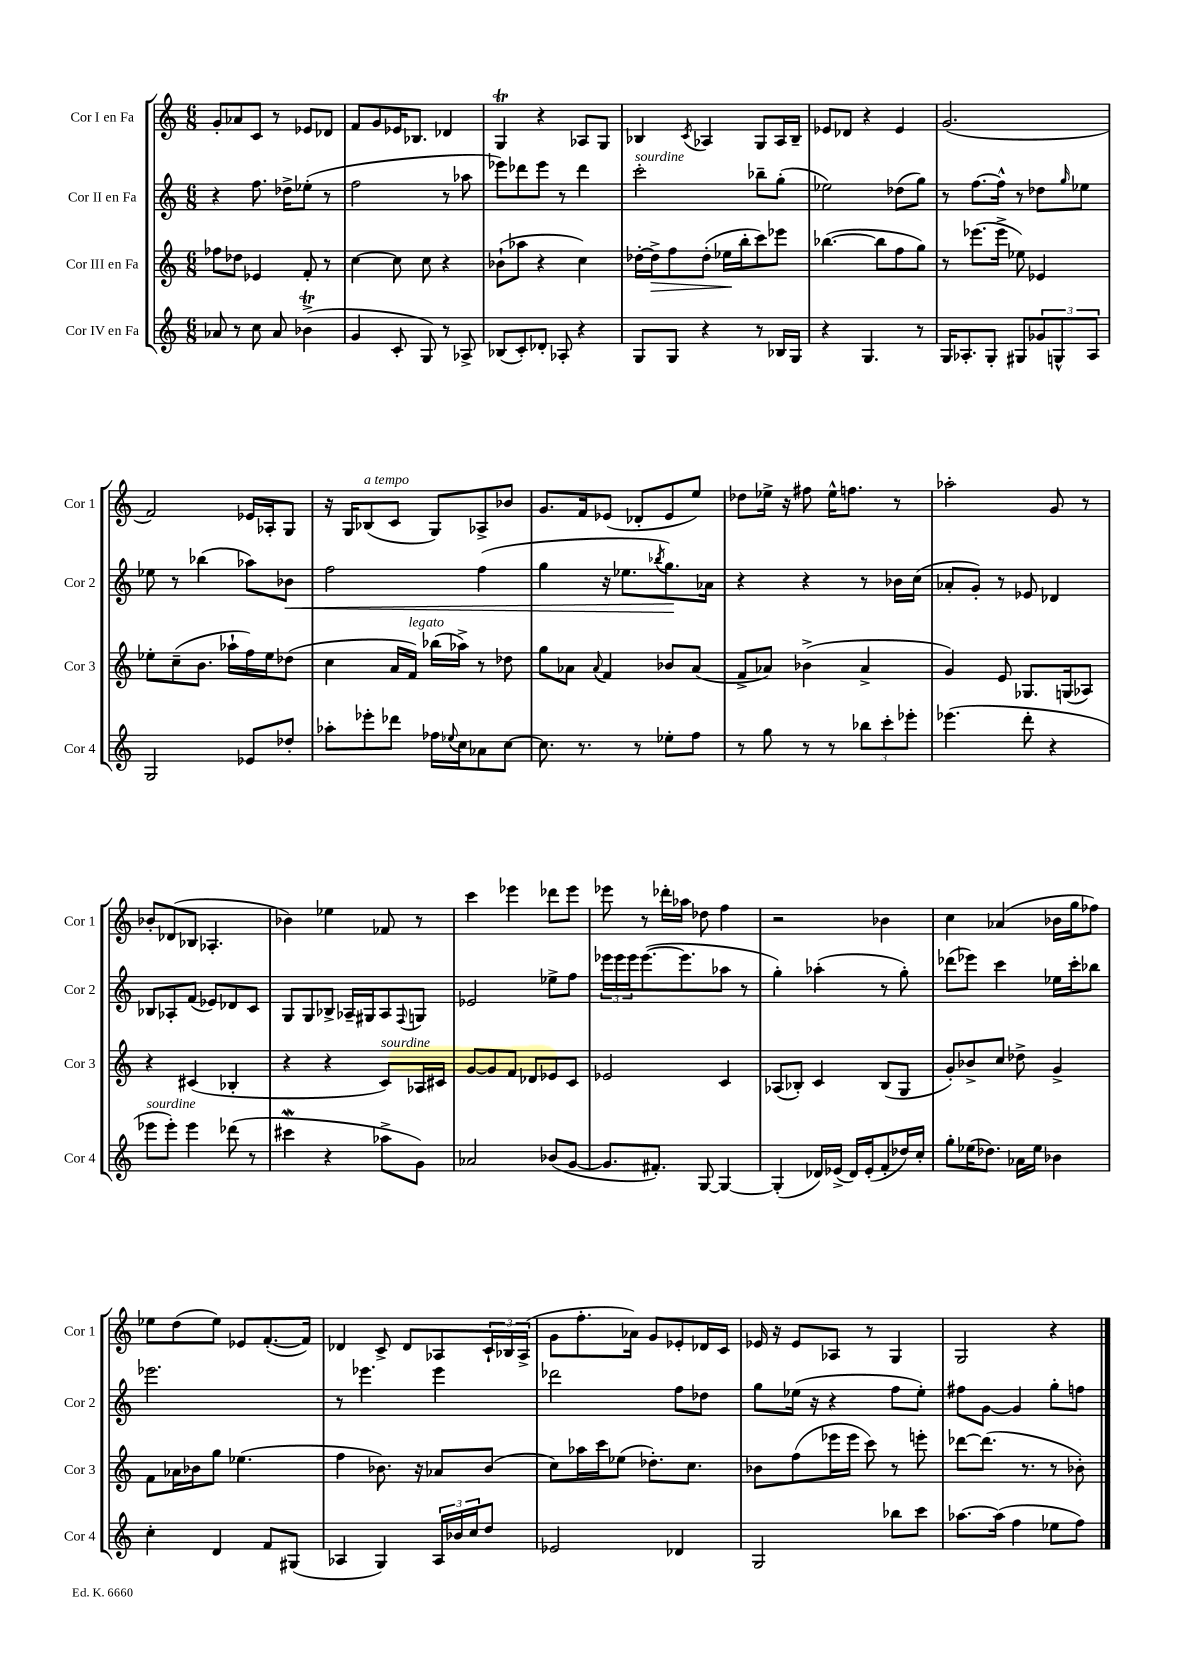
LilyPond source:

<<
\new StaffGroup <<
\new Staff = "s0" \with { instrumentName = "Cor I en Fa" shortInstrumentName = "Cor 1" } {
    \clef treble \key c \major \numericTimeSignature \time 6/8
    g'8-. aes'8 c'8 r8 ees'8 des'8 |
    f'8 g'8 ees'16 bes8. des'4 |
    g4\trill r4 aes8 g8 |
    bes4 \acciaccatura { c'8 } aes4 g8 aes16 bes16-- |
    ees'8 des'8 r4 ees'4 |
    g'2.( |
    f'2) ees'16 aes16-. g8 |
    r16 g16 bes8^\markup { \italic "a tempo" }( c'8 g8) aes8-> bes'8 |
    g'8. f'16 ees'8( des'8-. ees'8 e''8) |
    des''8 ees''16-> r16 fis''8 ees''16-^ f''8. r8 |
    aes''2-. g'8 r8 |
    bes'8-. des'8( bes8 aes4.-. |
    bes'4) ees''4 fes'8 r8 |
    c'''4 ees'''4 des'''8 ees'''8 |
    ees'''8 r8 des'''16-. aes''16 des''8 f''4 |
    r2 bes'4 |
    c''4 aes'4( bes'16 g''16 fes''8) |
    ees''8 d''8( ees''8) ees'8 f'8.~-.( f'16) |
    des'4 c'8-> des'8 aes8 \tuplet 3/2 { c'16-! bes16 aes16->( } |
    g'8 f''8.-. aes'16) g'8 ees'8-. des'16 c'16 |
    ees'16 r16 ees'8 aes8 r8 g4 |
    g2 r4 \bar "|." |
}
\new Staff = "s1" \with { instrumentName = "Cor II en Fa" shortInstrumentName = "Cor 2" } {
    \clef treble \key c \major \numericTimeSignature \time 6/8
    r4 f''8. des''16-> ees''8-.( r8 |
    f''2 r8 aes''8 |
    ees'''8) des'''8 ees'''8 r8 des'''4 |
    c'''2-.^\markup { \italic "sourdine" } bes''8-- g''8-.( |
    ees''2) des''8( g''8) |
    r8 f''8.~ f''16-^ r8 des''8 \grace { g''16 } ees''8 |
    ees''8 r8 bes''4( aes''8) bes'8\< |
    f''2 f''4( |
    g''4 r16 ees''8. \acciaccatura { bes''8 } g''8.\!) aes'16 |
    r4 r4 r8 bes'16 c''16( |
    aes'8-. g'8-.) r8 ees'8 des'4 |
    bes8 aes8-. f'8( ees'8) des'8 c'8 |
    g8 g8 bes8-> aes16-- gis16 aes8 \appoggiatura { f8 } g8 |
    ees'2 ees''8-> f''8 |
    \tuplet 3/2 { ees'''16 ees'''16 ees'''16 } ees'''8.~( ees'''8. aes''8 r8 |
    g''4-.) aes''4-.( r8 g''8-.) |
    des'''8( ees'''8) c'''4 ees''16 c'''16-. bes''8 |
    ees'''2. |
    r8 ees'''4. ees'''4 |
    des'''2 f''8 des''8 |
    g''8 ees''16( r16 r4 f''8 ees''8-.) |
    fis''8 g'8~ g'4 g''8-. f''8 \bar "|." |
}
\new Staff = "s2" \with { instrumentName = "Cor III en Fa" shortInstrumentName = "Cor 3" } {
    \clef treble \key c \major \numericTimeSignature \time 6/8
    fes''8 des''8 ees'4 f'8-. r8 |
    c''4~ c''8 c''8 r4 |
    bes'8-!( aes''8 r4 c''4) |
    des''16~-. des''16->\> f''8 des''8-.( ees''16\! b''16-. c'''8) ees'''8 |
    bes''4.~( bes''8 f''8 g''8) |
    r8 ees'''8.( ees'''16-> ees''8) ees'4 |
    ees''8-. c''8--( b'8. aes''16-! f''16) ees''16 des''8( |
    c''4 a'16 f'16^\markup { \italic "legato" }) bes''16( aes''16->) r8 des''8 |
    g''8 aes'8 \appoggiatura { aes'8 } f'4 bes'8 aes'8( |
    f'8-> aes'8) bes'4->( aes'4-> |
    g'4) e'8 ges8. g16( aes8) |
    r4 cis'4( bes4-. |
    r4 r4 c'8^\markup { \italic "sourdine" }) aes16 cis'16 |
    g'8~ g'8 f'8 des'8 ees'8 c'8 |
    ees'2 c'4 |
    aes8( bes8-.) c'4 bes8( g8 |
    g'8-.) bes'8-> c''8 des''8-> g'4-> |
    f'8 aes'16 bes'16 g''8 ees''4.( |
    f''4 bes'8.) r16 aes'8 bes'8( |
    c''8) aes''16 c'''16 ees''8( des''8.-.) c''8. |
    bes'8 f''8( ees'''16 ees'''16 c'''8) r8 e'''8-. |
    des'''8~ des'''8.( r8. r8 bes'8-.) \bar "|." |
}
\new Staff = "s3" \with { instrumentName = "Cor IV en Fa" shortInstrumentName = "Cor 4" } {
    \clef treble \key c \major \numericTimeSignature \time 6/8
    aes'8 r8 c''8 aes'8 bes'4->\trill( |
    g'4 c'8-. g8) r8 aes8-> |
    bes8( c'8-.) des'8-. aes8-. r4 |
    g8 g8 r4 r8 bes16 g16 |
    r4 g4. r8 |
    g16 aes8.-. g8-. gis8 \tuplet 3/2 { ges'8 g8-^ aes8 } |
    g2 ees'8 des''8-. |
    aes''8-. ees'''8-. des'''8 fes''16 \appoggiatura { ees''8 } c''16 aes'8 c''8~ |
    c''8. r8. r8 ees''8-. f''8 |
    r8 g''8 r8 r8 \tuplet 3/2 { bes''8 c'''8-. ees'''8-. } |
    ees'''4.( d'''8-. r4 |
    ees'''8^\markup { \italic "sourdine" } ees'''8-.) ees'''4 des'''8( r8 |
    cis'''4\mordent r4 aes''8-> g'8) |
    aes'2 bes'8( g'8~ |
    g'8. fis'8.-.) g8~ g4~ |
    g4-.( des'16) ees'16->( des'16) ees'16-.( f'8-. des''16) c''16-. |
    g''8-. ees''16( des''8.) aes'16 ees''16 bes'4 |
    c''4-. d'4 f'8 gis8( |
    aes4 g4) \tuplet 3/2 { aes16 bes'16 c''16 } d''8 |
    ees'2 des'4 |
    g2 bes''8 c'''8 |
    aes''8.~ aes''16( f''4 ees''8 f''8) \bar "|." |
}
>>
>>
\layout { \context { \Score \remove "Bar_number_engraver" } }
